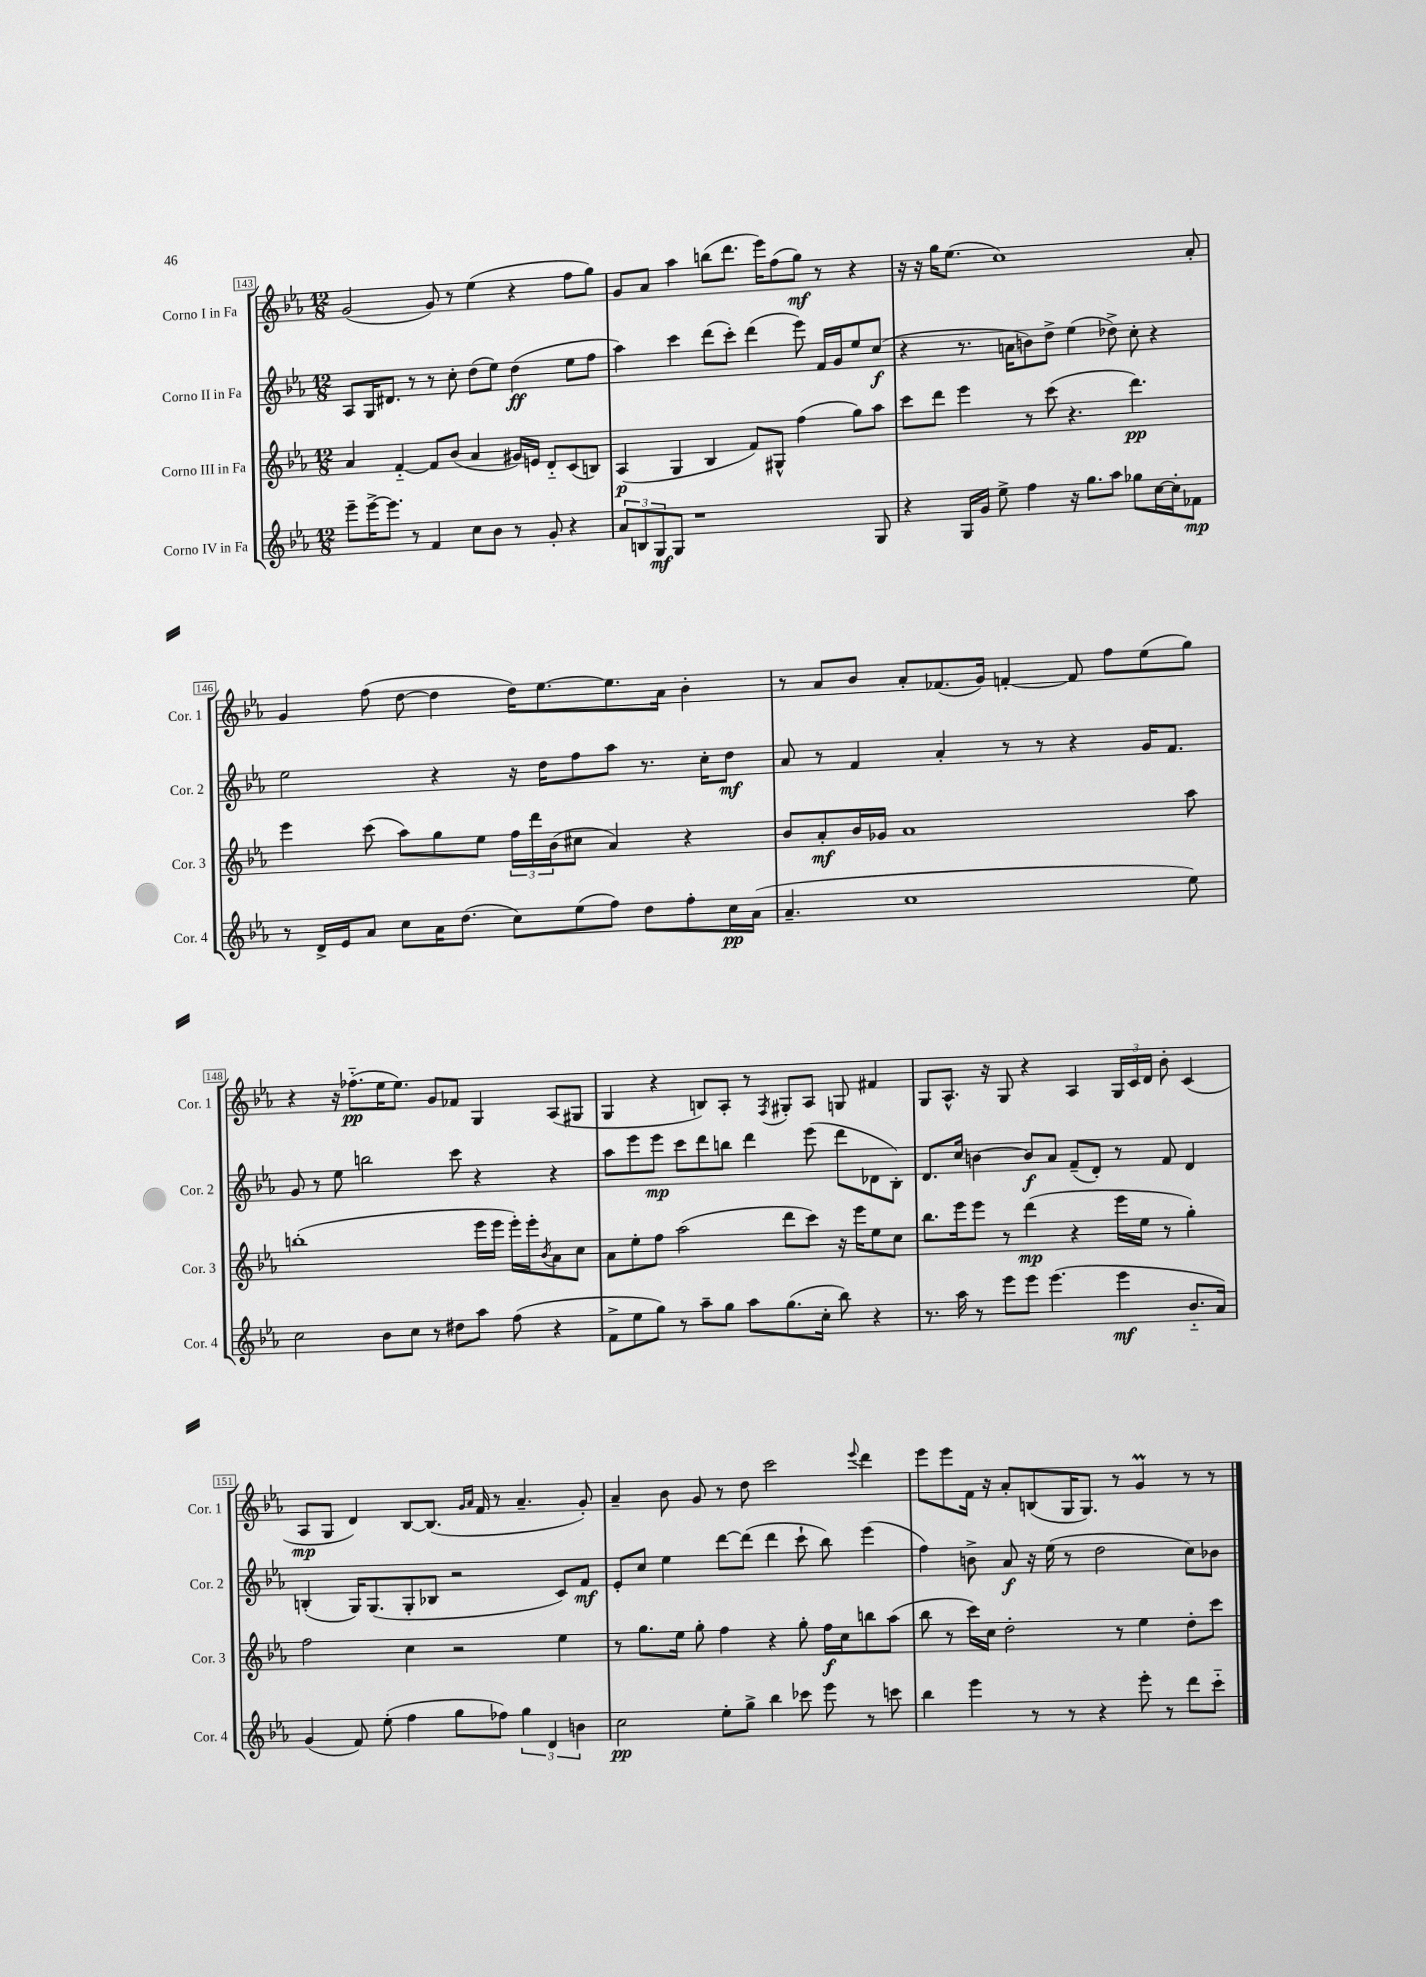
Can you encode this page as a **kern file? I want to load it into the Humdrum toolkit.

**kern	**dynam	**kern	**dynam	**kern	**dynam	**kern	**dynam
*part4	*part4	*part3	*part3	*part2	*part2	*part1	*part1
*staff4	*staff4	*staff3	*staff3	*staff2	*staff2	*staff1	*staff1
*I"Corno IV in Fa	*	*I"Corno III in Fa	*	*I"Corno II in Fa	*	*I"Corno I in Fa	*
*I'Cor. 4	*	*I'Cor. 3	*	*I'Cor. 2	*	*I'Cor. 1	*
*clefG2	*	*clefG2	*	*clefG2	*	*clefG2	*
*k[b-e-a-]	*	*k[b-e-a-]	*	*k[b-e-a-]	*	*k[b-e-a-]	*
*M12/8	*	*M12/8	*	*M12/8	*	*M12/8	*
=143	=143	=143	=143	=143	=143	=143	=143
8eee-~\L	.	4a-/	.	8A-/L	.	(2g/	.
[16eee-^\K	.	.	.	16G/K	.	.	.
8.eee-\J]	.	.	.	8.d#X/J	.	.	.
.	.	[4f/	.	.	.	.	.
8r	.	.	.	8r	.	.	.
4f/	.	8f/L]	.	8r	.	8g/)	.
.	.	(8b-/J	.	8cc'\	.	8r	.
8cc\L	.	4a-/	.	(8dd\L	.	(4ee-\	.
8b-\J	.	.	.	8ee-\J)	.	.	.
8r	.	16g#X/LL)	.	(4dd\	ff	4r	.
.	.	16en/JJ	.	.	.	.	.
8g'/	.	8d/L	.	.	.	.	.
4r	.	(8c/	.	8ee-\L	.	8ff\L	.
.	.	8Bn/J)	.	8ff\J	.	8gg\J)	.
=144	=144	=144	=144	=144	=144	=144	=144
12a-/L	.	(4A-/	p	4aa-\)	.	8g/L	.
12Bn/	.	.	.	.	.	.	.
.	.	.	.	.	.	8a-/J	.
12G/	mf	.	.	.	.	.	.
8G/J	.	4G/	.	4ccc\	.	4aa-\	.
1r	.	.	.	.	.	.	.
.	.	4B-/	.	(8ddd\L	.	(8bbn\L	.
.	.	.	.	8ccc'\J)	.	8.ddd\J	.
.	.	8f/L)	.	(4ddd\	.	.	.
.	.	.	.	.	.	16eee-\KL)	.
.	.	8G#X^^/J	.	.	.	(8ff\	.
.	.	(4ff\	.	8eee-\)	.	8gg\J)	mf
.	.	.	.	16f/LL	.	8r	.
.	.	.	.	16g/J	.	.	.
.	.	8gg\L)	.	8ee-/	.	4r	.
8G/	.	8aa-\J	.	(8cc/J	f	.	.
=145	=145	=145	=145	=145	=145	=145	=145
4r	.	8ccc\L	.	4r	.	16r	.
.	.	.	.	.	.	16r	.
.	.	8ddd\J	.	.	.	16gg\KL	.
.	.	.	.	.	.	(8.ee-\J	.
16G/LL	.	4eee-\	.	8.r	.	.	.
16g/JJ	.	.	.	.	.	.	.
8ee-^\	.	.	.	.	.	1cc)	.
.	.	.	.	16an\KL	.	.	.
4ff\	.	8r	.	8bn\)	.	.	.
.	.	(8ccc\	.	8dd^\J	.	.	.
16r	.	4.r	.	(4ee-\	.	.	.
8.gg\L	.	.	.	.	.	.	.
8aa-\J	.	.	.	8dd-X^\)	.	.	.
8gg-X\L	.	4.ddd\)	pp	8cc'\	.	.	.
[16cc\L	.	.	.	4r	.	.	.
16cc'\J]	.	.	.	.	.	.	.
8f-X\J	mp	.	.	.	.	8a-'/	.
!!LO:LB:g=z
=146	=146	=146	=146	=146	=146	=146	=146
8r	.	4eee-\	.	2ee-\	.	4g/	.
16d^/LL	.	.	.	.	.	.	.
16e-/J	.	.	.	.	.	.	.
8a-/J	.	(8ccc\	.	.	.	(8ff\	.
8cc\L	.	8aa-\L)	.	.	.	[8dd\	.
16a-\K	.	8gg\	.	4r	.	4dd\]	.
(8.dd\J	.	.	.	.	.	.	.
.	.	8ee-\J	.	.	.	.	.
8cc\L)	.	24ff\LL	.	16r	.	16dd\KL)	.
.	.	24ddd\	.	.	.	.	.
.	.	.	.	16dd\KL	.	[8.ee-\	.
.	.	(24b-\J	.	.	.	.	.
(8ee-\	.	8cc#X\J	.	8ff\	.	.	.
8ff\J)	.	4a-/)	.	8aa-\J	.	8.ee-\]	.
8dd\L	.	.	.	8.r	.	.	.
.	.	.	.	.	.	16a-\Jk	.
8ff'\	.	4r	.	.	.	4b-'\	.
.	.	.	.	16cc'\KL	.	.	.
16cc\L	pp	.	.	8dd\J	mf	.	.
(16a-\JJ	.	.	.	.	.	.	.
=147	=147	=147	=147	=147	=147	=147	=147
4.a-~/	.	8b-/L	.	8a-/	.	8r	.
.	.	8a-'/	mf	8r	.	8a-/L	.
.	.	16b-/L	.	4f/	.	8b-/J	.
.	.	16g-X/JJ	.	.	.	.	.
1cc	.	1a-	.	.	.	8a-'/L	.
.	.	.	.	4a-'/	.	(8.f-X/	.
.	.	.	.	.	.	16g/Jk)	.
.	.	.	.	8r	.	[4fn'/	.
.	.	.	.	8r	.	.	.
.	.	.	.	4r	.	8f/]	.
.	.	.	.	.	.	8ff\L	.
.	.	.	.	16g/KL	.	(8ee-\	.
.	.	.	.	8.f/J	.	.	.
8ee-\)	.	8aa-\	.	.	.	8gg\J)	.
!!LO:LB:g=z
=148	=148	=148	=148	=148	=148	=148	=148
2cc\	.	(1bbn'	.	8g/	.	4r	.
.	.	.	.	8r	.	.	.
.	.	.	.	8ee-\	.	16r	.
.	.	.	.	.	.	(8.ff-X\L	pp
.	.	.	.	2bbn\	.	.	.
8b-\L	.	.	.	.	.	16ee-\K	.
.	.	.	.	.	.	8.ee-\J)	.
8cc\J	.	.	.	.	.	.	.
8r	.	.	.	.	.	8g/L	.
8dd#X\L	.	.	.	8ccc\	.	8f-X/J	.
8aa-\J	.	16eee-\LL	.	4r	.	4G/	.
.	.	16eee-\JJ	.	.	.	.	.
(8ff\	.	16eee-'\LL)	.	.	.	.	.
.	.	16eee-'\J	.	.	.	.	.
.	.	8qb-/	.	.	.	.	.
4r	.	8a-\	.	4r	.	(8A-/L	.
.	.	8cc\J	.	.	.	8G#X/J	.
=149	=149	=149	=149	=149	=149	=149	=149
8f^\L	.	8a-\L	.	8aa-\L	.	4G/	.
8ee-\	.	8ee-'\	.	8eee-\	.	.	.
8gg\J)	.	8ff\J	.	8eee-\J	mp	4r	.
8r	.	(2aa-\	.	8ccc\L	.	.	.
8aa-~\L	.	.	.	8ddd\	.	8Bn/L)	.
8gg\J	.	.	.	8bbn\J	.	8A-'/J	.
8aa-\L	.	.	.	4ddd\	.	8r	.
.	.	.	.	.	.	8qF/	.
(8.gg\	.	8ddd\L	.	.	.	8G#X'/L	.
.	.	8ccc\J)	.	(8eee-\	.	8A-/J	.
16cc'\Jk	.	.	.	.	.	.	.
8bb-\)	.	16r	.	8ddd\L	.	8Gn/	.
.	.	16eee-\KL	.	.	.	.	.
4r	.	8ee-\	.	8d-X\	.	4f#X/	.
.	.	8cc\J	.	8B-'\J)	.	.	.
=150	=150	=150	=150	=150	=150	=150	=150
8.r	.	8.bb-\L	.	8.d/L	.	8G/L	.
.	.	.	.	.	.	8.A-^^/J	.
16aa-\	.	16eee-\k	.	16cc/Jk	.	.	.
8r	.	8eee-\J	.	[4bn\	.	.	.
.	.	.	.	.	.	16r	.
8eee-\L	.	8r	.	.	.	8G/	.
8eee-\J	.	(4ddd\	mp	8b/L]	f	4r	.
(4.eee-\	.	.	.	8a-/J	.	.	.
.	.	4r	.	(8f~/L	.	4A-/	.
.	.	.	.	8d'/J)	.	.	.
4eee-\	mf	16eee-\LL	.	8r	.	24G/LL	.
.	.	.	.	.	.	24c/	.
.	.	16ee-\JJ	.	.	.	.	.
.	.	.	.	.	.	24d/JJ	.
.	.	8r	.	8f/	.	8b-'\	.
8.b-/L	.	4gg'\)	.	4d/	.	(4c/	.
16a-/Jk)	.	.	.	.	.	.	.
!!LO:LB:g=z
=151	=151	=151	=151	=151	=151	=151	=151
(4g/	.	2ff\	.	(4Bn'/	.	8A-/L	mp
.	.	.	.	.	.	8G/J	.
8f/)	.	.	.	16G/KL)	.	4d/)	.
.	.	.	.	(8.G/	.	.	.
(8ee-'\	.	.	.	.	.	.	.
4ff\	.	4cc\	.	8G'/	.	[8B-/L	.
.	.	.	.	8B-X/J	.	(8.B-/J]	.
8gg\L	.	2r	.	2r	.	.	.
.	.	.	.	.	.	16qqg/LL	.
.	.	.	.	.	.	16qqa-/JJ	.
.	.	.	.	.	.	16f/	.
8ff-X\J)	.	.	.	.	.	8r	.
6gg\	.	.	.	.	.	4.a-~/	.
6d/	.	.	.	.	.	.	.
.	.	4ee-\	.	8c/L)	.	.	.
6bn\	.	.	.	.	.	.	.
.	.	.	.	8f/J	mf	8g'/)	.
=152	=152	=152	=152	=152	=152	=152	=152
2cc\	pp	8r	.	8e-'/L	.	4a-~/	.
.	.	8.gg\L	.	8cc/J	.	.	.
.	.	.	.	4ee-\	.	8b-\	.
.	.	16ee-\Jk	.	.	.	.	.
.	.	8gg'\	.	.	.	8g/	.
8ee-'\L	.	4ff\	.	[8ddd\L	.	8r	.
8gg^\J	.	.	.	(8ddd\J]	.	8dd\	.
4bb-\	.	4r	.	4ddd\	.	2ccc\	.
8ccc-X\	.	8gg'\	.	8ccc`\	.	.	.
8eee-\	.	16ff\LL	f	8bb-\)	.	.	.
.	.	16cc\J	.	.	.	.	.
.	.	.	.	.	.	8qqeee-/	.
8r	.	8bbn\	.	(4eee-\	.	4ddd\	.
8cccn\	.	(8aa-\J	.	.	.	.	.
=153	=153	=153	=153	=153	=153	=153	=153
4bb-\	.	8bb-\	.	4ff\)	.	8eee-\L	.
.	.	8r	.	.	.	8eee-\	.
4eee-\	.	16ccc\LL)	.	8bn^\	.	16f\Jk	.
.	.	16cc\JJ	.	.	.	16r	.
.	.	2dd'\	.	8a-/	f	8a-'/L	.
8r	.	.	.	16r	.	(8Bn/	.
.	.	.	.	(16ee-\	.	.	.
8r	.	.	.	8r	.	16G/K	.
.	.	.	.	.	.	8.G/J)	.
4r	.	.	.	2dd\	.	.	.
.	.	8r	.	.	.	8r	.
8eee-'\	.	4ee-\	.	.	.	4gm/	.
8r	.	.	.	.	.	.	.
8ddd\L	.	8dd'\L	.	8cc\L)	.	8r	.
8ccc\J	.	8ccc\J	.	8b-X\J	.	8r	.
==	==	==	==	==	==	==	==
*-	*-	*-	*-	*-	*-	*-	*-
